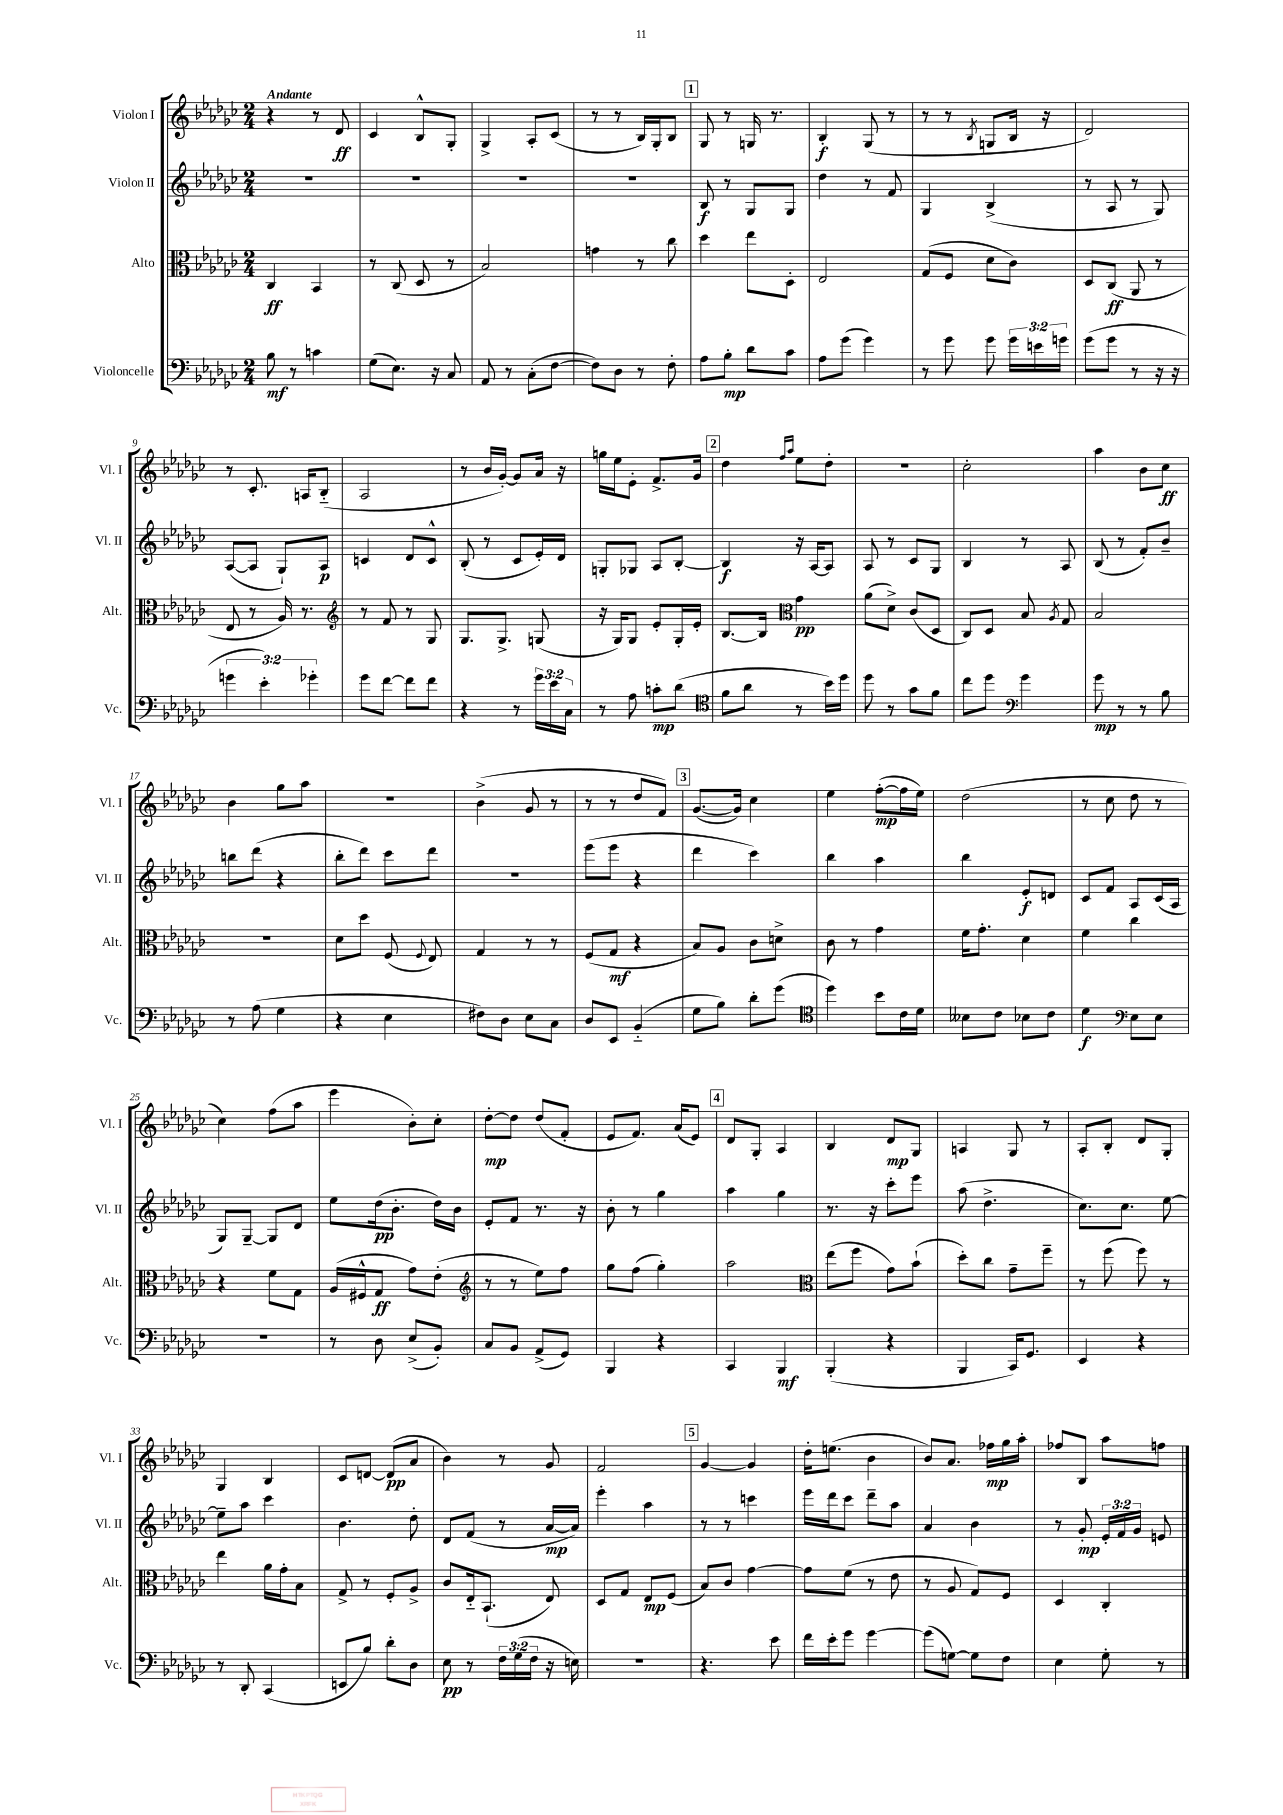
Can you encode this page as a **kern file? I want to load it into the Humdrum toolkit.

**kern	**kern	**kern	**kern
*staff4	*staff3	*staff2	*staff1
*clefF4	*clefC3	*clefG2	*clefG2
*k[b-e-a-d-g-c-]	*k[b-e-a-d-g-c-]	*k[b-e-a-d-g-c-]	*k[b-e-a-d-g-c-]
*M2/4	*M2/4	*M2/4	*M2/4
8B-	4C-	2r	4r
8r	.	.	.
4c	4BB-	.	8r
.	.	.	8d-
=	=	=	=
(8G-	8r	2r	4c-
8.E-)	(8C-	.	.
.	8D-	.	8B-^^
16r	.	.	.
8C-	8r	.	8G-'
=	=	=	=
8AA-	2B-)	2r	4G-^
8r	.	.	.
(8C-'	.	.	8A-'
[8F	.	.	(8c-
=	=	=	=
8F])	4g	2r	8r
8D-	.	.	8r
8r	8r	.	16B-)
.	.	.	16G-'
8F'	8cc-	.	8B-
=	=	=	=
8A-	4dd-	8B-	8G-
8B-'	.	8r	8r
8d-	8ee-	8G-	16G
.	.	.	8.r
8c-	8D-'	8G-	.
=	=	=	=
8A-	2E-	4dd-	4B-'
(8g-	.	.	.
4g-)	.	8r	(8G-
.	.	8f	8r
=	=	=	=
8r	(8G-	4G-	8r
8g-	8F	.	8r
.	.	.	8qB-
8g-	8d-	(4B-^	8G
24g-	8c-)	.	16B-
24e	.	.	.
.	.	.	16r
24g	.	.	.
=	=	=	=
(8g-	8D-	8r	2d-)
8g-	(8C-	8A-	.
8r	8AA-	8r	.
16r	8r	8G-)	.
16r	.	.	.
=	=	=	=
6g	8E-	([8A-	8r
.	8r	8A-]	8.c-'
6e-')	.	.	.
.	16A-)	8G-`)	.
.	8.r	.	16A
6g-'	.	.	.
.	.	8A-	(8B-'~
=	=	=	=
*	*clefG2	*	*
8g-	8r	4c	2A-
[8f	8f	.	.
8f]	8r	8d-	.
8f	8G-	8c^^	.
=	=	=	=
4r	8.G-	(8B-'	8r
.	.	8r	16b-
.	8.G-^	.	[16g-')
8r	.	8c-	8g-]
24g-	(8G	16e-')	16a-
24e-	.	.	.
.	.	16d-	16r
24C-	.	.	.
=	=	=	=
8r	16r	8G'	16gg
.	16G-)	.	16ee-
8A-	8G-	8G-	8e-'
8c'	8e-'	8A-	8.f^
(8d-	16G-'	[8B-'	.
.	16e-'	.	16g-
=	=	=	=
*clefC4	*	*	*
8f	[8.B-	4B-]	4dd-
8a-	.	.	.
.	16B-]	.	.
*	*clefC3	*	*
.	.	.	16qqff
.	.	.	16qqaa-
8r	4g-	16r	8ee-
.	.	[16A-	.
16b-)	.	8A-]	8dd-'
16dd-	.	.	.
=	=	=	=
8dd-	(8a-	8A-	2r
8r	8d-^)	8r	.
8g-	(8c-	8c-	.
8f	8D-	8G-	.
=	=	=	=
8cc-	8C-)	4B-	2cc-'
8dd-	8D-	.	.
*clefF4	*	*	*
4g-	8B-	8r	.
.	8qA-	.	.
.	8G-	8A-	.
=	=	=	=
8g-	2B-	(8B-	4aa-
8r	.	8r	.
8r	.	8f')	8b-
8B-	.	8b-~	8cc-
=	=	=	=
8r	2r	8bb	4b-
(8A-	.	(8ddd-	.
4G-	.	4r	8gg-
.	.	.	8aa-
=	=	=	=
4r	8d-	8bb-'	2r
.	8dd-	8ddd-)	.
4E-	(8F	8ccc-	.
.	8qqF	.	.
.	8E-)	8ddd-	.
=	=	=	=
8F#)	4G-	2r	(4b-^
8D-	.	.	.
8E-	8r	.	8g-
8C-	8r	.	8r
=	=	=	=
8D-	(8F	(8eee-	8r
8EE-	8G-	8eee-	8r
(4BB-'~	4r	4r	8dd-
.	.	.	8f)
=	=	=	=
8G-	8B-)	4ddd-	([8.g-
8B-)	8A-	.	.
.	.	.	16g-])
8d-'	8c-	4ccc-)	4cc-
(8g-	8d^	.	.
=	=	=	=
*clefC4	*	*	*
4dd-)	8c-	4bb-	4ee-
.	8r	.	.
8b-	4g-	4aa-	([8ff'
16c-	.	.	16ff]
16d-	.	.	16ee-)
=	=	=	=
8B--	16f	4bb-	(2dd-
.	8.g-'	.	.
8c-	.	.	.
8B-	4d-	8e-'	.
8c-	.	8d	.
=	=	=	=
4d-	4f	8c-	8r
.	.	8f	8cc-
*clefF4	*	*	*
8E-	4cc-	8A-	8dd-
8E-	.	(16c-	8r
.	.	16A-	.
=	=	=	=
2r	4r	8G-)	4cc-)
.	.	[8G-~	.
.	8f	8G-]	(8ff
.	8G-	8d-	8aa-
=	=	=	=
8r	(16A-	8ee-	4eee-
.	16F#^^	.	.
8D-	8G-	(16dd-	.
.	.	8.b-'	.
(8E-^	8g-)	.	8b-')
8BB-')	(8e-'	16dd-)	8cc-'
.	.	16b-	.
=	=	=	=
*	*clefG2	*	*
8C-	8r	8e-'	[8dd-'
8BB-	8r	8f	8dd-]
(8AA-^	8ee-)	8.r	(8dd-
8GG-)	8ff	.	8f'
.	.	16r	.
=	=	=	=
4BBB-	8gg-	8b-'	8e-
.	(8ff	8r	8.f)
4r	4gg-')	4gg-	.
.	.	.	(16a-
.	.	.	8e-)
=	=	=	=
4CC-	2aa-	4aa-	8d-
.	.	.	8G-'
4BBB-	.	4gg-	4A-
=	=	=	=
*	*clefC3	*	*
(4BBB-'	(8ee-	8.r	4B-
.	8ff	.	.
.	.	16r	.
4r	8g-)	8ccc-'	8d-
.	(8b-`	8eee-	8G-
=	=	=	=
4BBB-	8dd-')	(8aa-	4A
.	8cc-	4.dd-^	.
16CC-)	8g-~	.	8G-
8.GG-	.	.	.
.	8ff~	.	8r
=	=	=	=
4EE-	8r	8.cc-)	8A-'
.	(8ff	.	8B-'
.	.	8.cc-	.
4r	8ff)	.	8d-
.	8r	[8ee-	8G-'
=	=	=	=
8r	4ee-	8ee-~]	4G-
8DD-'	.	8aa-	.
(4CC-	16a-	4ccc-	4B-
.	16g-'	.	.
.	8B-	.	.
=	=	=	=
8EE	8G-^	4.b-	8c-
8B-)	8r	.	[8d
8d-'	8F'	.	(8d]
8D-	8A-^	8dd-'	8a-
=	=	=	=
8E-	8c-	8d-	4b-)
8r	16E-'~	(8f	.
.	(8.BB-`	.	.
24F	.	8r	8r
(24G-	.	.	.
24F	.	.	.
16r	8E-)	[16a-	8g-
16E)	.	16a-])	.
=	=	=	=
2r	8D-	4eee-'	2f
.	8G-	.	.
.	8E-	4aa-	.
.	(8F	.	.
=	=	=	=
4.r	8B-)	8r	[4g-
.	8c-	8r	.
.	[4g-	4ccc	4g-]
8e-	.	.	.
=	=	=	=
16f	8g-]	16eee-	16dd-'
16e-'	.	16ddd-	(8.ee
8g-	(8f	8ccc-	.
[4g-	8r	8ddd-~	4b-
.	8e-	8aa-	.
=	=	=	=
(8g-]	8r	4a-	8b-)
[8G)	8A-	.	8.a-
8G]	8G-)	4b-	.
.	.	.	16ff-
8F	8F	.	16gg-
.	.	.	16aa-'
=	=	=	=
4E-	4D-	8r	8ff-
.	.	8g-'	8B-
8G-'	4C-'	24e-'	8aa-
.	.	24f	.
.	.	24g-	.
8r	.	8e	8ff
==	==	==	==
*-	*-	*-	*-
